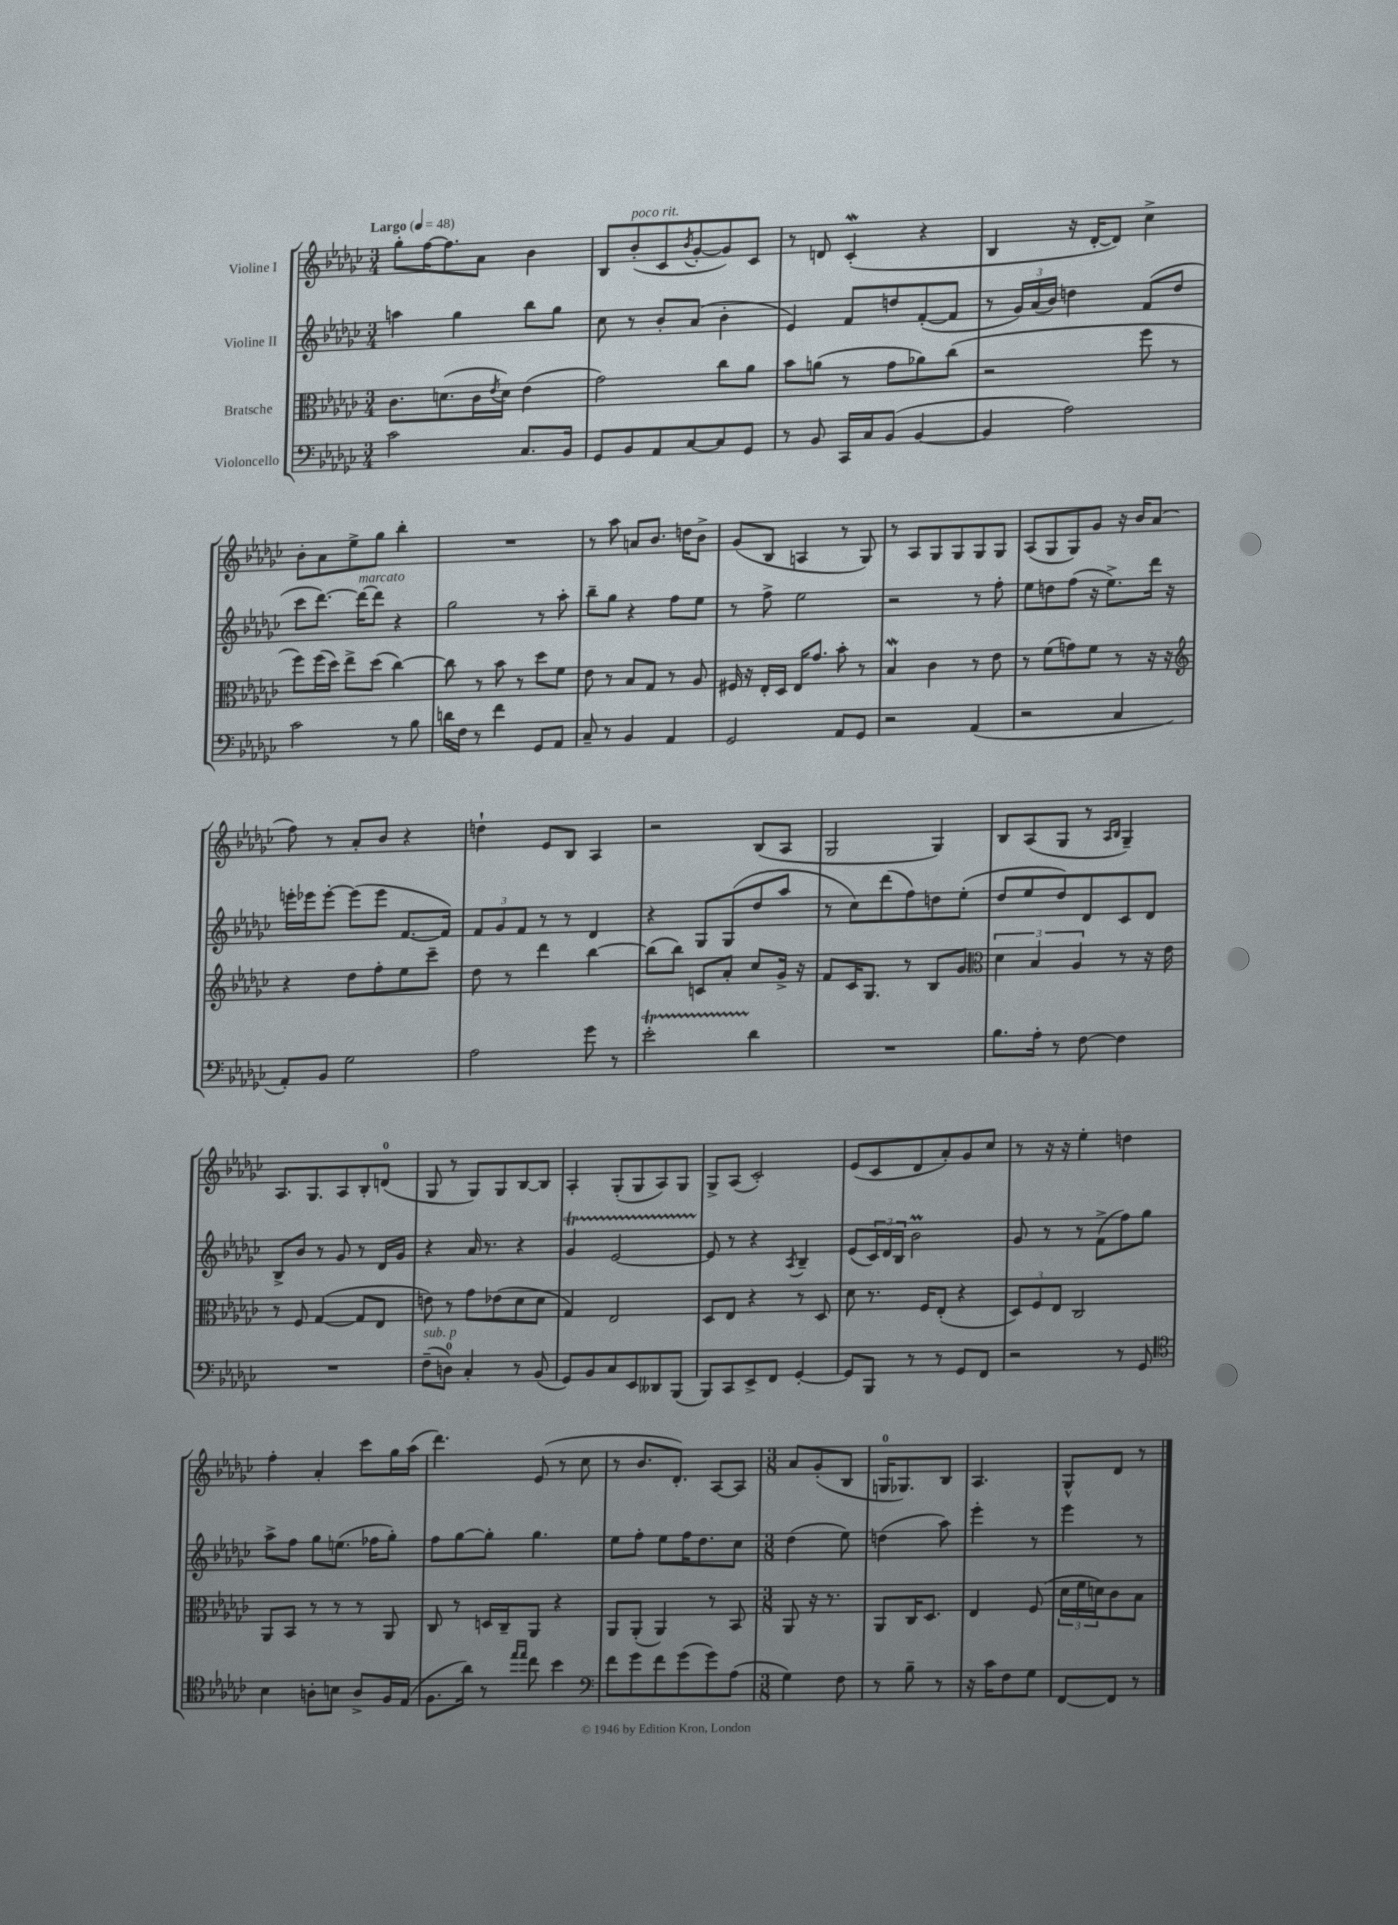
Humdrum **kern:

**kern	**kern	**kern	**kern
*part4	*part3	*part2	*part1
*staff4	*staff3	*staff2	*staff1
*I"Violoncello	*I"Bratsche	*I"Violine II	*I"Violine I
*clefF4	*clefC3	*clefG2	*clefG2
*k[b-e-a-d-g-c-]	*k[b-e-a-d-g-c-]	*k[b-e-a-d-g-c-]	*k[b-e-a-d-g-c-]
*M3/4	*M3/4	*M3/4	*M3/4
*MM48	*MM48	*MM48	*MM48
=1	=1	=1	=1
!	!	!	!LO:TX:a:B:t=Largo
2c-\	8.c-\L	4aan\	8gg-'\L
.	.	.	[16ff\K
.	(8.dn\	.	8.ff\]
.	.	4gg-\	.
.	16c-\L	.	8a-\J
.	8qe-/	.	.
.	16d\JJ)	.	.
8.C-/L	(4e-\	8bb-\L	4b-\
.	.	8gg-\J	.
16BB-/Jk	.	.	.
=2	=2	=2	=2
8GG-/L	2g-\)	8cc-\	8B-/L
!	!	!	!LO:TX:a:i:t=poco rit.
8BB-/	.	8r	(8b-'/
8AA-/	.	8b-'/L	8c-/
.	.	.	8qb-/
[8C-/	.	(8a-/J	[8g-'/
8C-/]	8cc-\L	4b-'\	8g-/])
8GG-/J	8a-\J	.	8c-/J
=3	=3	=3	=3
8r	8b-\L	4e-/)	8r
8BB-/	(8an\J	.	8dn/
16CC-/LL	8r	8f/L	(4c-w'/
16C-/J	.	.	.
(8BB-/J	8g-\L	8ddn/	.
[4BB-/	8a-X\)	([8f'/	4r
.	(8cc-\J	8f/J]	.
=4	=4	=4	=4
4BB-/]	2r	8r	4B-/
.	.	24g-/LL)	.
.	.	(24a-/	.
.	.	24b-/JJ)	.
2A-\)	.	4ddn\	16r
.	.	.	[16d-'/KL
.	.	.	8d-/J])
.	8ff\	(8f/L	4cc-^\
.	8r	8dd/J	.
!!LO:LB:g=z
=5	=5	=5	=5
2c-\	8ff\L)	8ccc-\L	8b-'\L
.	(16ff\L	[8.ddd-\J)	8a-\
.	16dd-\JJ)	.	.
.	8ee-^\L	.	8ee-^\
!	!	!LO:TX:a:i:t=marcato	!
.	.	16ddd-\KL_	.
.	(8dd-\J	8ddd-\J]	8gg-\J
8r	[4cc-\)	4r	4bb-'\
8B-\	.	.	.
=6	=6	=6	=6
16dn\LL	8cc-\]	2gg-\	2.r
16F\JJ	.	.	.
8r	8r	.	.
4f\	8b-\	.	.
.	8r	.	.
8GG-/L	8dd-\L	8r	.
8AA-/J	8f\J	8aa-'\	.
=7	=7	=7	=7
8C-~/	8e-\	8bb-~\L	8r
8r	8r	8gg-\J	8aa-\
4BB-/	8B-/L	4r	8an/L
.	8G-/J	.	8.b-/J
4AA-/	8r	8ff\L	.
.	.	.	16ddn\KL
.	8A-/	8ee-\J	8b-^\J
=8	=8	=8	=8
2GG-/	16F#X/	8r	(8g-/L
.	16r	.	.
.	16E-'/LL	8ff^\	8B-/J
.	16D-/JJ	.	.
.	16E-/KL	2ee-\	4An/
.	8.g-/J	.	.
8AA-/L	8b-'\	.	8r
8GG-/J	8r	.	8G-/)
=9	=9	=9	=9
2r	4B-W/	2r	8r
.	.	.	8A-/L
.	4c-\	.	8G-/
.	.	.	8G-/
(4AA-/	8r	8r	8G-/
.	8e-\	8ff'\	8G-/J
=10	=10	=10	=10
2r	8r	8ee-\L	(8A-/L
.	(8f\L	8ddn\	8G-/
.	8gn\)	(8ff\J	8G-/)
.	8f\J	16r	8g-/J
.	.	8.ee-^\L)	.
4C-/	8r	.	16r
.	.	.	16b-/KL
.	16r	16ddd-\Jk	(8a-/J
.	16r	16r	.
!!LO:LB:g=z
=11	=11	=11	=11
*	*clefG2	*	*
8AA-'/L)	4r	16eeen'\LL	8ff\)
.	.	16eee-X\J	.
8BB-/J	.	[8eee-'\J	8r
2G-\	8dd-\L	(8eee-\L]	8a-'/L
.	8ff'\	8eee-\J	8b-/J
.	8ee-\	[8.f/L	4r
.	8ccc-~\J	.	.
.	.	16f/Jk])	.
=12	=12	=12	=12
2A-\	8dd-\	12f/L	4ddn`\
.	.	12g-/	.
.	8r	.	.
.	.	12f/J	.
.	4ddd-\	8r	8e-/L
.	.	8r	8B-/J
8g-\	[4bb-\	4d-/	4A-/
8r	.	.	.
=13	=13	=13	=13
2e-T'\	(8bb-\L]	4r	2r
.	8bb-\J)	.	.
.	8cn/L	8G-/L	.
.	8a-'/J	(8G-/	.
4d-\	8cc-/L	8dd-/	(8B-/L
.	16g-^/Jk	8aa-/J	8A-/J
.	16r	.	.
=14	=14	=14	=14
2.r	8f/L	8r	2G-/
.	16c-/K	8cc-\L)	.
.	8.G-/J	.	.
.	.	(8ddd-\	.
.	8r	8ff\)	.
.	8B-/L	8ddn\	4G-/)
.	8g-/J	(8ee-'\J	.
=15	=15	=15	=15
*	*clefC3	*	*
8.B-\L	6d-\	8dd-/L	8B-/L
.	.	8ee-/	(8A-/
.	6B-/	.	.
16A-'\Jk	.	.	.
8r	.	8dd-/)	8G-/J
.	6A-/	.	.
[8F\	.	8d-/	8r
.	.	.	16qqA-/LL
.	.	.	16qqB-/JJ
4F\]	8r	8c-/	4G-~/)
.	16r	8d-/J	.
.	16e-\	.	.
!!LO:LB:g=z
=16	=16	=16	=16
2.r	8r	8B-^/L	8.A-/L
.	8F/	8b-/J	.
.	.	.	8.G-/
.	([4G-/	8r	.
.	.	8g-/	8A-/
.	8G-/L]	8r	8B-'/
.	8E-/J	16d-/LL	(8dn/J
.	.	16g-/JJ	.
=17	=17	=17	=17
!LO:TX:a:i:t=sub. p	!	!	!
(8F~\L	8en\)	4r	8G-/
8Dn\J)	8r	.	8r
4C-'/	8g-\L	16a-/	8G-/L)
.	.	8.r	.
.	(8e-X\	.	8G-/
8r	8d-\	4r	[8B-/
(8BB-/	8d-\J	.	8B-/J]
=18	=18	=18	=18
8GG-/L)	4G-/)	4g-T/	4A-'/
8BB-/	.	.	.
8C-/	2E-/	[2e-TTT/	(8G-'/L
8EE-/	.	.	8G-/
8DD--X/	.	.	8A-/)
(8BBB-/J	.	.	8G-/J
=19	=19	=19	=19
8BBB-/L)	8D-/L	8e-/]	8G-^/L
8CC-/	8E-/J	8r	(8A-/J
8EE-^/	4r	4r	2c-'/)
8FF/J	.	.	.
.	.	8qA-/	.
[4GG-'/	8r	4B-~/	.
.	8D-/	.	.
=20	=20	=20	=20
8GG-/L]	8d-\	(8e-/L	(8e-/L
8BBB-/J	8.r	24c-/L)	8c-/
.	.	24d-/	.
.	.	24B-/JJ	.
8r	.	2b-m\	8d-/
.	16F/KL	.	.
8r	(8E-'/J	.	8a-'/)
8GG-/L	4r	.	8g-/
8FF/J	.	.	8cc-/J
=21	=21	=21	=21
2r	12D-/L)	8g-/	8r
.	12F/	.	.
.	.	8r	16r
.	12E-/J	.	.
.	.	.	16r
.	2C-/	8r	4ee-'\
.	.	(8f^\L	.
8r	.	8ff\)	4ddn\
8GG-/	.	8gg-\J	.
!!LO:LB:g=z
=22	=22	=22	=22
*clefC4	*	*	*
4B-\	8AA-/L	8aa-^\L	4ff'\
.	8BB-/J	8ff\J	.
8An'\L	8r	8gg-\L	4a-'/
8Bn\J	8r	(8.een\J	.
8A^/L	8r	.	8ccc-\L
.	.	16ff-X\KL	.
16F/L	8AA-/	8gg-'\J)	16gg-\L
(16E-/JJ	.	.	(16aa-\JJ
=23	=23	=23	=23
8.F\L	8C-/	8ff\L	4.ddd-\)
.	8r	[8gg-\	.
16a-\Jk)	.	.	.
8r	16Dn/LL	8gg-'\J]	.
.	16C-~/J	.	.
16qqee-/LL	.	.	.
16qqee-/JJ	.	.	.
8cc-\	8AA-/J	4.gg-\	(8e-/
4b-\	4r	.	8r
.	.	.	8cc-\
=24	=24	=24	=24
*clefF4	*	*	*
8f\L	8AA-/L	8ee-\L	8r
8g-\	(8AA-'/J	8ff'\J	8.b-/L
8f\	4AA-/)	8ee-\L	.
.	.	.	8.d-'/J)
(8g-\	.	16ff\K	.
.	.	8.dd-\	.
8g-\)	8r	.	[8A-/L
(8A-\J	8BB-/	8cc-\J	8A-/J]
=25	=25	=25	=25
*M3/8	*M3/8	*M3/8	*M3/8
4G-\)	8AA-/	(4dd-\	8a-/L
.	16r	.	(8g-'/
.	8.r	.	.
8F\	.	8ee-\)	8B-/J
=26	=26	=26	=26
8r	8AA-/L	(4ddn\	16Gn/KL
.	.	.	8.G-X/)
8B-~\	16C-/K	.	.
.	8.D-/J	.	.
8r	.	8aa-\)	8B-/J
=27	=27	=27	=27
16r	4E-/	4eee-'\	4.A-/
16c-\KL	.	.	.
8F\	.	.	.
8G-\J	(8F/	8r	.
=28	=28	=28	=28
[8FF/L	24d-\LL	4eee-\	8G-^^/L
.	24f\	.	.
.	24dn\J)	.	.
8FF/J]	8c-\	.	8d-/J
8r	8B-\J	8r	8r
==	==	==	==
*-	*-	*-	*-
